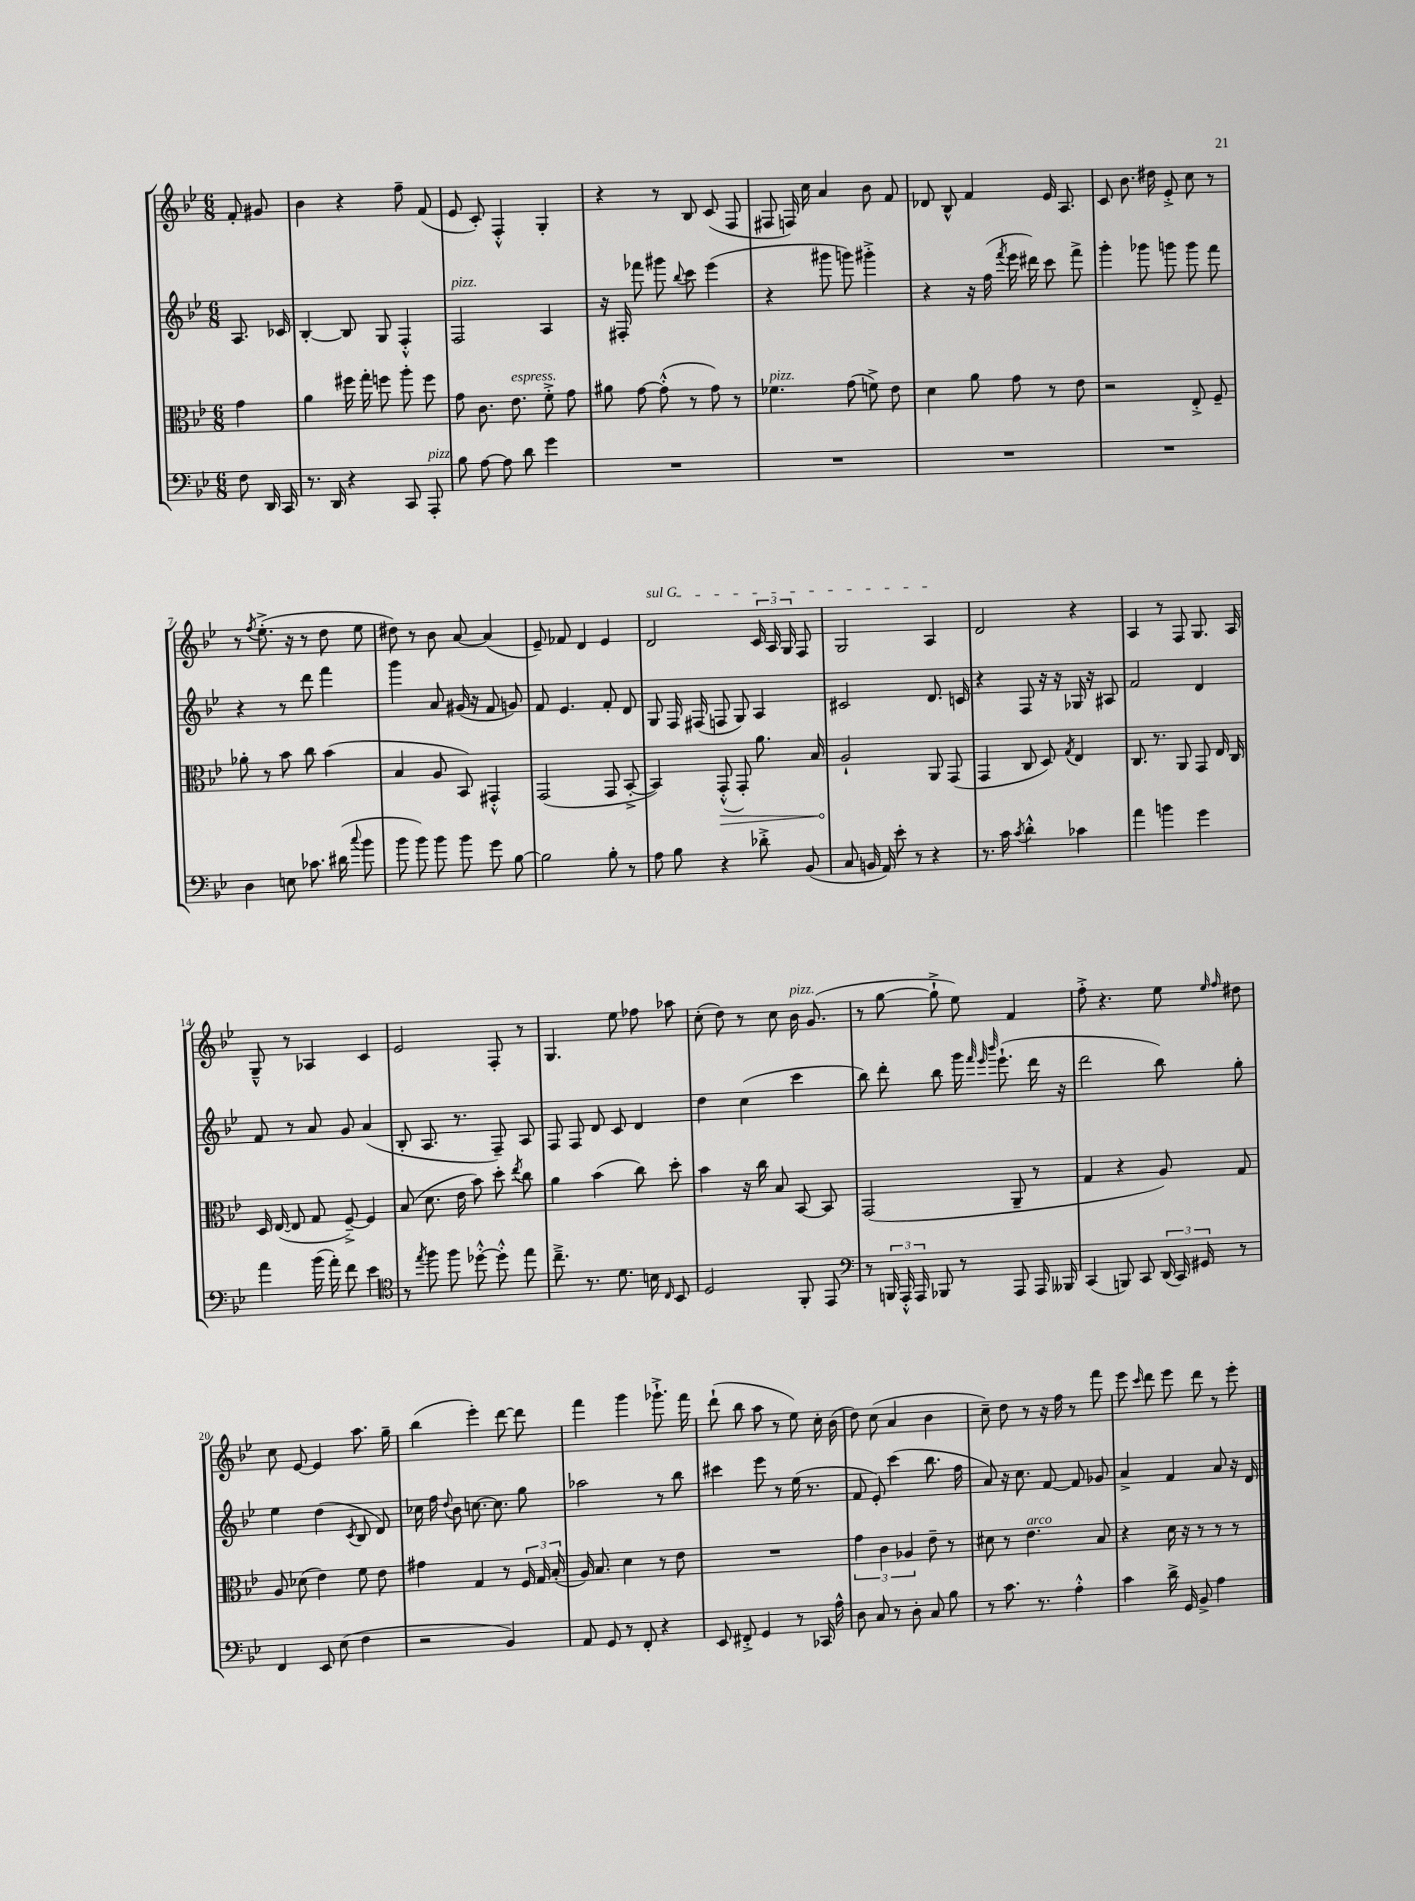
<<
\new StaffGroup <<
\new Staff = "s0" {
    \clef treble \key bes \major \numericTimeSignature \time 6/8 \partial 4
    \autoBeamOff f'8-. gis'8 |
    bes'4 r4 f''8-- f'8( |
    ees'8 c'8-.) f4-.-^ g4-. |
    r4 r8 bes8 c'8( f8 |
    fis8 f16) c''16 a'4 bes'8 f'8 |
    des'8 bes8-^ f'4 ees'16 a8. |
    c'8 bes'8. dis''16 ees'8-.-> c''8 r8 |
    r8 \acciaccatura { f''8 } ees''8.-.->( r16 r8 d''8 ees''8 |
    dis''8) r8 bes'8 a'8~ a'4( |
    ees'8--) fes'8 d'4 ees'4 |
    \once \override TextSpanner.bound-details.left.text = \markup { \italic "sul G" } d'2\startTextSpan \tuplet 3/2 { c'16 a16 g16 } f8 |
    g2 a4\stopTextSpan |
    d'2 r4 |
    a4 r8 f8 g8. a16 |
    g8---^ r8 aes4 c'4 |
    ees'2 f8-. r8 |
    g4. ees''8 fes''8 aes''8 |
    c''8-.( d''8) r8 c''8 bes'16^\markup { \italic "pizz." } g'8.( |
    r8 g''8~ g''8-!-> ees''8) f'4 |
    f''8-.-> r4. ees''8 \grace { ees''16 f''16 } dis''8 |
    c''8 ees'8~ ees'4 a''8. g''16-- |
    bes''4( ees'''4-.) d'''8~ d'''8 |
    f'''4 g'''4 ges'''8.-!-> f'''16 |
    d'''8-!( bes''8 a''8 r8 ees''8) c''16-. bes'16( |
    d''8) c''8( a'4 bes'4 |
    c''8--) d''8 r8 r16 f''16 r8 f'''8 |
    ees'''8 \grace { c'''16 } d'''8 ees'''8 d'''8 r8 ees'''8-. \bar "|." |
}
\new Staff = "s1" {
    \clef treble \key bes \major \numericTimeSignature \time 6/8 \partial 4
    \autoBeamOff a8. ces'16 |
    bes4~-. bes8 g8 f4-.-^ |
    f2^\markup { \italic "pizz." } a4 |
    r16 fis16-. fes'''8 gis'''8 \appoggiatura { bes''8 } c'''8 ees'''4( |
    r4 gis'''8 g'''8) gis'''4-.-> |
    r4 r16 f''16( \acciaccatura { f'''8 } ees'''16 dis'''16) c'''8 f'''8-> |
    g'''4-. ges'''8 g'''8 g'''8 f'''8 |
    r4 r8 d'''8 f'''4 |
    g'''4 a'8 gis'16( r16 f'8 g'8) |
    f'8 ees'4. f'8-. d'8 |
    g8 f16 fis16( f8 g8) a4 |
    cis'2 d'8. c'16 |
    r4 f8 r16 r16 ges16 r16 ais8 |
    f'2 d'4 |
    f'8 r8 a'8 g'8 a'4( |
    bes8-. a8. r8. f8--) a8 |
    f8 f8 d'8 c'8 d'4 |
    d''4 c''4( c'''4 |
    bes''8) d'''8-. bes''8 g'''16 \grace { f'''32 ees'''32 bes'''32 } ees'''8.-!( d'''16 r16 |
    d'''2 bes''8) g''8-. |
    ees''4 d''4( \acciaccatura { c'8 } bes8 d'8) |
    ces''16 f''16 \appoggiatura { d''8 } bes'8 c''8.~ c''8. g''8 |
    aes''2 r8 bes''8 |
    cis'''4 ees'''8 r8 ees''16( r8. |
    f'8 ees'8-.) c'''4( bes''8. f''16 |
    a'8) r16 c''8. f'8~ f'8 ges'8 |
    a'4-> f'4 a'8 r16 d'16 \bar "|." |
}
\new Staff = "s2" {
    \clef alto \key bes \major \numericTimeSignature \time 6/8 \partial 4
    \autoBeamOff g'4 |
    a'4 fis''16 g''16-. f''8 a''8-. f''8 |
    g'8 c'8. ees'8.^\markup { \italic "espress." } f'8-.-> g'8 |
    ais'8 g'8~ g'8-.-^( r8 g'8) r8 |
    fes'4.^\markup { \italic "pizz." } g'8( f'8->) ees'8 |
    d'4 a'8 g'8 r8 ees'8 |
    r2 ees8-.-> f8-- |
    aes'8-. r8 bes'8 c''8 bes'4( |
    bes4 a8 bes,8) gis,4-.-^ |
    g,2( g,8 bes,8~-.-> |
    bes,4) \once \override Hairpin.circled-tip = ##t g,8-.-^\>( g,8-.) a'8. bes16 |
    a2-!\! a,8 g,8( |
    g,4 c8 d8) \acciaccatura { g8 } ees4 |
    c8. r8. a,8 g,8 ees16 c16 |
    d16 ees16~( ees8 g8 f8~--->) f4 |
    bes8( d'8. ees'16 bes'8) d''8-. \acciaccatura { ees''8 } c''8 |
    a'4 bes'4( c''8) d''8-. |
    bes'4 r16 c''16 bes8 bes,8~ bes,8 |
    g,2( a,8-- r8 |
    g4 r4 a8) g8 |
    a8 des'8( ees'4) f'8 ees'8 |
    gis'4 g4 r8 \tuplet 3/2 { f16 g16 bes16-.( } |
    a16) bes8. d'4 r8 ees'8 |
    R2. |
    \tuplet 3/2 { g'4 c'4 aes4 } ees'8-- r8 |
    dis'8 r8 ees'4.^\markup { \italic "arco" } bes8 |
    r4 d'16 r16 r8 r8 r8 \bar "|." |
}
\new Staff = "s3" {
    \clef bass \key bes \major \numericTimeSignature \time 6/8 \partial 4
    \autoBeamOff f8 d,16 c,16 |
    r8. d,16 r4 c,8 a,,8-.^\markup { \italic "pizz." } |
    bes8 a8~ a8 d'8 g'4 |
    R2. |
    R2. |
    R2. |
    R2. |
    d4 e8 ces'8. dis'16( \appoggiatura { c''8 } bes'8 |
    bes'8 bes'8) bes'8 bes'8 g'8 bes8~ |
    bes2 bes8-. r8 |
    a8 bes8 r4 des'8-.-> bes,8( |
    c8 b,16 a,16) ees'8-. r8 r4 |
    r8. c'16 \acciaccatura { c'8 } d'4-.-^ ces'4 |
    a'4 b'4 g'4 |
    a'4 bes'16( a'16-.) f'8 ees'4 |
    \clef tenor r8 \acciaccatura { ees''8 } f''8 f''8 des''8~-.-^ des''8-.-^ ees''8 |
    c''8.---> r8. d'8. b16 \grace { c16 } bes,8 |
    d2 f,8-. ees,8 |
    \clef bass r8 \tuplet 3/2 { b,,16 a,,16-.-^ a,,16 } bes,,8 r8 a,,8 a,,16 beses,,16 |
    c,4( b,,8) c,8 \tuplet 3/2 { d,16( c,16) gis,16 } r8 |
    f,4 ees,8 ees8( f4 |
    r2 bes,4) |
    a,8 g,8 r8 f,8-. r4 |
    ees,8 fis,8-.-> g,4 r8 ces,16 a16-^ |
    d8 c8 r8 d8-. c8 bes8 |
    r8 c'8. r8. a4-.-^ |
    c'4 d'16-> g,16 bes,8-> a4 \bar "|." |
}
>>
>>
